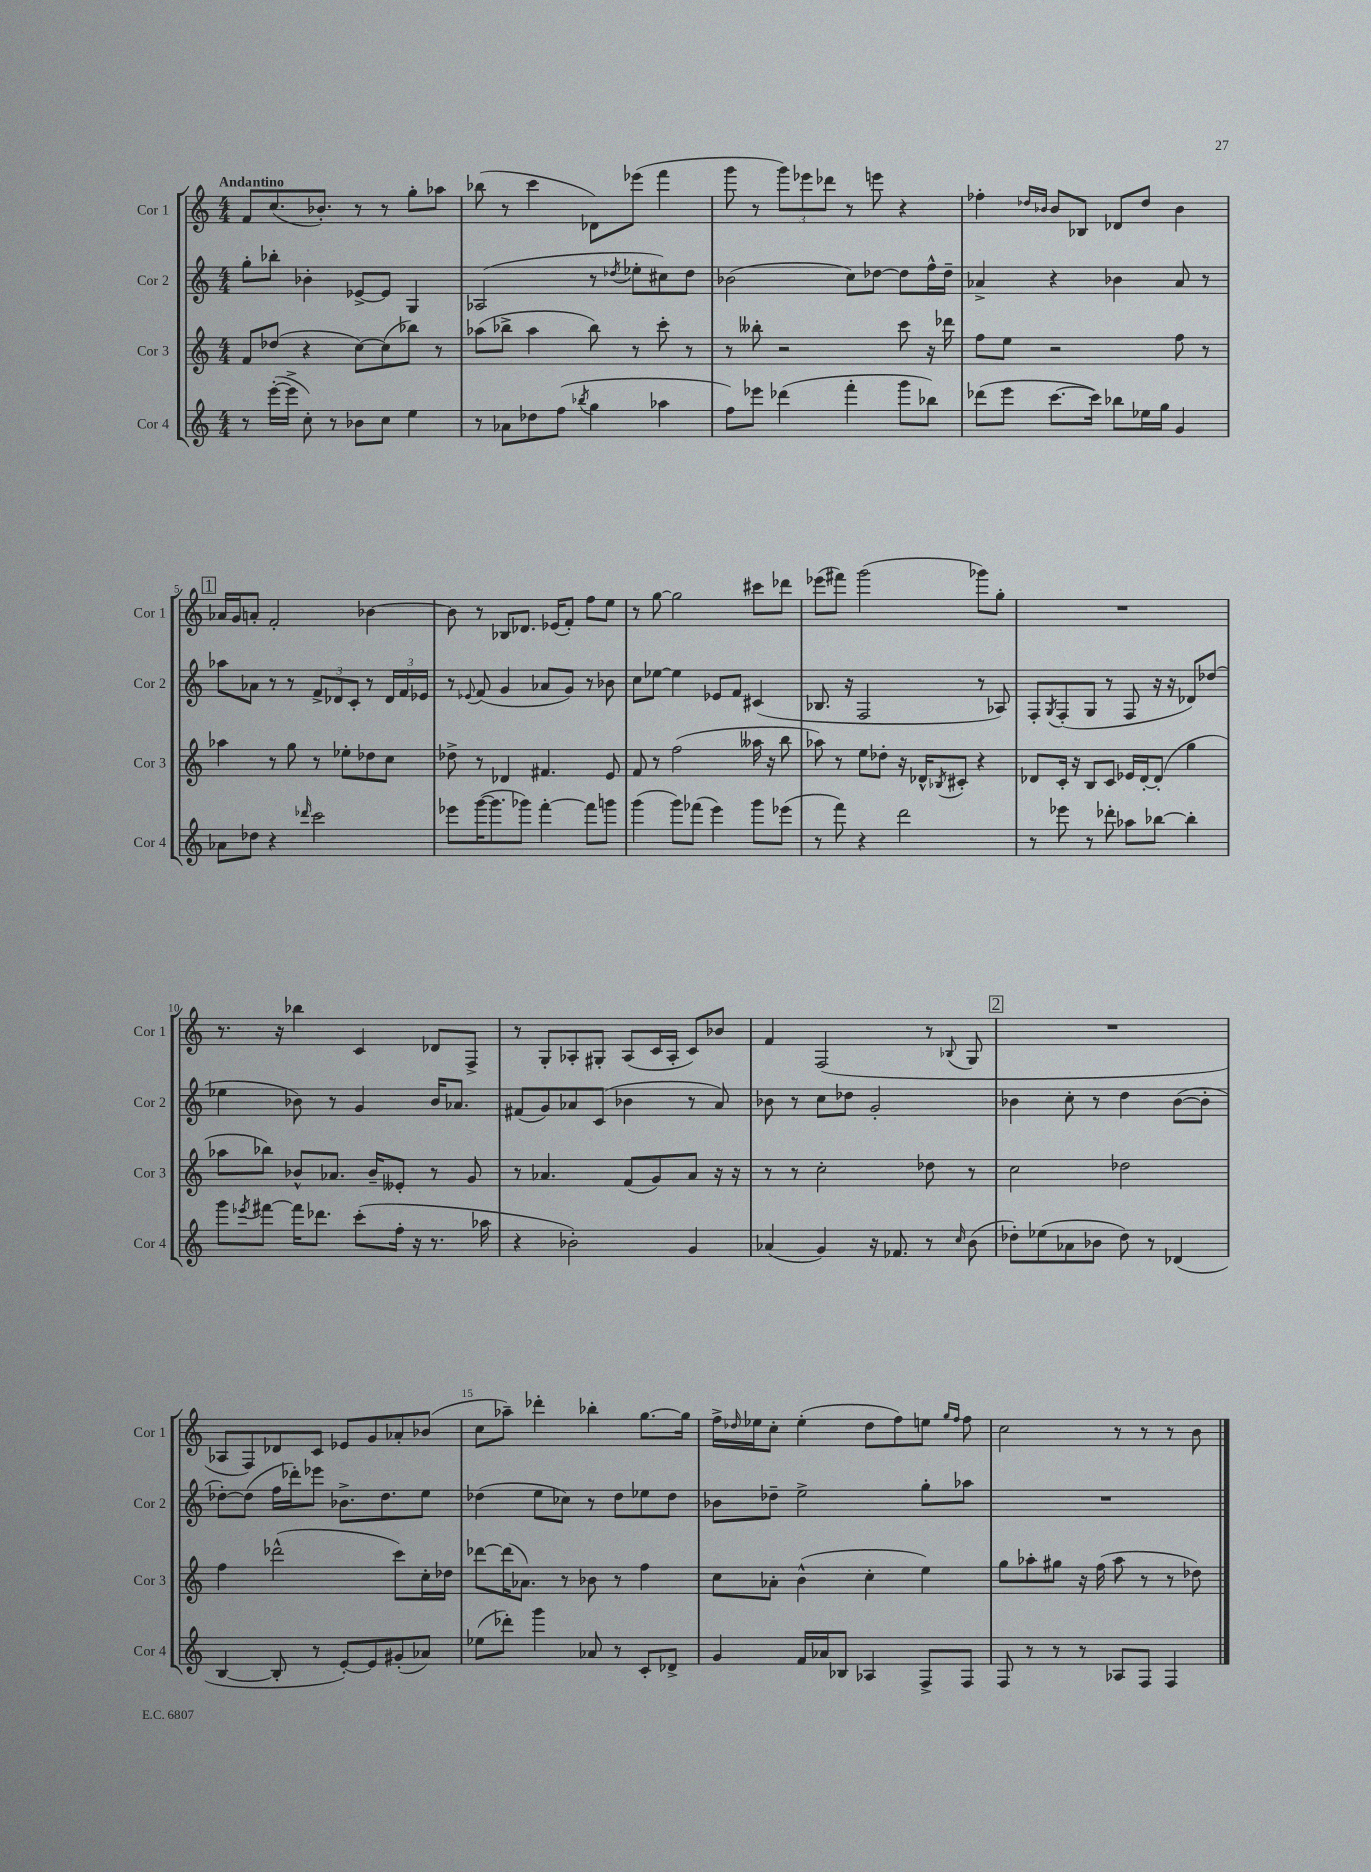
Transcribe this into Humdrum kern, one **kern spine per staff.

**kern	**kern	**kern	**kern
*staff4	*staff3	*staff2	*staff1
*clefG2	*clefG2	*clefG2	*clefG2
*k[]	*k[]	*k[]	*k[]
*M4/4	*M4/4	*M4/4	*M4/4
8r	8f/L	8gg'\L	8f/L
([16eee'\LL	(8dd-/J	8bb-'\J	(8.cc/
16eee^\]JJ	.	.	.
8cc'\)	4r	4b-'\	.
.	.	.	8.b-'/J)
8r	.	.	.
8b-\L	[8cc\L)	[8e-^/L	8r
8cc\J	(8cc\]	8e-/]J	8r
4ee\	8bb-\J)	4G/	8gg'\L
.	8r	.	8aa-\J
=	=	=	=
8r	(8aa-\L	(2A-/	(8bb-\
8a-\L	8bb-^\J	.	8r
8dd-\	4aa-\	.	4ccc\
(8ff\J	.	.	.
8qbb-/	.	.	.
4gg\	8bb-\)	8r	8d-\L)
.	.	8qdd-/	.
.	8r	8ee-'\L	(8eee-\J
4aa-\	8ccc'\	8cc#\)	4fff\
.	8r	8dd-\J	.
=	=	=	=
8ff\L)	8r	(2b-\	8ggg\
8eee-\J	8bb--'\	.	8r
(4ddd-\	2r	.	12ggg\L)
.	.	.	12eee-\
.	.	.	12ddd-\J
4fff'\	.	8cc\L)	8r
.	.	[8dd-\J	8eee\
8ggg\L	8ccc\	8dd-\]L	4r
8bb-\J)	16r	16ff^^\L	.
.	16ddd-\	16dd-~\JJ	.
=	=	=	=
(8ddd-\L	8ff\L	4a-^/	4ff-'\
8eee\J	8ee\J	.	.
.	.	.	16qqdd-/LL
.	.	.	16qqb-/JJ
[8.ccc\L	2r	4r	8b-/L
.	.	.	8B-/J
16ccc\]Jk)	.	.	.
8bb-\L	.	4b-\	8d-/L
16ee-\L	.	.	8dd-/J
16gg\JJ	.	.	.
4g/	8ff\	8a-/	4b-\
.	8r	8r	.
=	=	=	=
8a-\L	4aa-\	8aa-\L	16a-/LL
.	.	.	16g/J
8dd-\J	.	8a-\J	8a'/J
4r	8r	8r	2f'/
.	8gg\	8r	.
16qqddd-/	.	.	.
2ccc\	8r	12f^/L	.
.	.	12d-/	.
.	8ee-'\L	.	.
.	.	12c'/J	.
.	8dd-\	8r	[4b-\
.	8cc\J	24d-/LL	.
.	.	24f/	.
.	.	24e-/JJ	.
=	=	=	=
8eee-\L	8dd-^\	8r	8b-\]
.	.	8qqe-/	.
([16ggg\K	8r	(8f/	8r
8.ggg\]	.	.	.
.	4d-/	4g/	8B-/L
8ggg-\J)	.	.	8.d-/J
[4fff'\	4.f#/	8a-/L	.
.	.	.	(16e-/LK
.	.	8g/J)	8f'/J)
8fff\]L	.	8r	8ff\L
8ggg\J	8e/	8b-\	8ee\J
=	=	=	=
(4ggg\	8f/	8cc\L	8r
.	8r	[8ee-\J	[8gg\
8ggg\L)	(2ff\	4ee-\]	2gg\]
(8fff-\J	.	.	.
4eee\)	.	8e-/L	.
.	.	8f/J	.
8ggg\L	16aa--\	(4c#/	8ccc#\L
.	16r	.	.
(8eee-\J	8bb\	.	8ddd-\J
=	=	=	=
8r	8aa-\)	8.B-/	(8eee-\L
8fff\)	8r	.	8fff#\J)
.	.	16r	.
4r	8ee\L	2F/	(2ggg\
.	8dd-'\J	.	.
2ddd\	16r	.	.
.	16d-^^/LK	.	.
.	8qB-/	.	.
.	8c#'/J	.	.
.	4r	8r	8ggg-\L)
.	.	8A-/)	8gg'\J
=	=	=	=
8r	8d-/L	8F'/L	1r
.	.	8qG/	.
8eee-\	16c'/Jk	(8F'/	.
.	16r	.	.
8r	8B/L	8G/J	.
8ddd-'\	8c/J	8r	.
8aa-\L	16e-/LL	8F/	.
.	[16d-'/J	.	.
[8bb-\J	(8d-'/]J	16r	.
.	.	16r	.
4bb-'\]	4gg\	8d-/L)	.
.	.	(8dd-/J	.
=	=	=	=
8ggg\L	8aa-\L	4ee-\	8.r
8qeee-/	.	.	.
[8fff#\J	8bb-\J)	.	.
.	.	.	16r
16fff#\]LK	8b-^^/L	8b-\)	4bb-\
8.ddd-\J	.	.	.
.	8.a-/J	8r	.
(8ccc'\L	.	4g/	4c/
.	16b-~/LK	.	.
16ff'\Jk	8e--'/J	.	.
16r	.	.	.
8.r	8r	16b-/LK	8d-/L
.	.	8.a-/J	.
.	8g/	.	8F^/J
16aa-\	.	.	.
=	=	=	=
4r	8r	(8f#/L	8r
.	4.a-/	8g/)	8G'/L
2b-'\)	.	8a-/	8A-'/
.	.	(8c/J	8G#'/J
.	(8f/L	4b-\	(8A-/L
.	8g/)	.	16c/L
.	.	.	16A-'/JJ
4g/	8a-/J	8r	8c/L)
.	16r	8a-/)	8b-/J
.	16r	.	.
=	=	=	=
(4a-/	8r	8b-\	4f/
.	8r	8r	.
4g/)	2cc'\	8cc\L	(2F/
.	.	8dd-\J	.
16r	.	2g'/	.
8.f-/	.	.	.
8r	8dd-\	.	8r
16qqcc/	.	.	8qqB-/
(8b\	8r	.	8G/
=	=	=	=
8dd-'\L)	2cc\	4b-\	1r
(8ee-\	.	.	.
8a-\	.	8cc'\	.
8b-\J	.	8r	.
8dd-\)	2dd-\	4dd\	.
8r	.	.	.
(4d-/	.	([8b-\L	.
.	.	8b-'\]J	.
=	=	=	=
[4B/	4ff\	[8dd-'\L)	8A-/L
.	.	(8dd-\]J	8F/)
8B'/]	(2ddd-^^\	16ff\LL	8d-/
.	.	16ddd-'\J)	.
8r	.	8eee-\J	8c/J
[8e'/L)	.	8.b-^\L	8e-/L
8e/]	.	.	8g/
.	.	8.dd-\	.
(8g#'/	8ccc\L)	.	8a-'/
8a-/J)	16cc'\L	8ee\J	(8b-/J
.	16dd-\JJ	.	.
=	=	=	=
(8ee-\L	[8ddd-\L	(4dd-\	8cc\L
8ddd-'\J)	(16ddd-\]K	.	8aa-~\J)
.	8.a-\J)	.	.
4ggg\	.	8ee\L	4ddd-'\
.	8r	8cc-\J)	.
8a-/	8b-\	8r	4bb-'\
8r	8r	8dd-\L	.
8c'/L	4ff\	8ee-\	[8.gg\L
8d-^/J	.	8dd-\J	.
.	.	.	16gg\]Jk
=	=	=	=
4g/	8cc\L	8b-\L	16ff^\LL
.	.	.	16qqdd-/
.	.	.	16ee-\J
.	8a-'\J	8dd-~\J	8cc'\J
16f/LL	(4b^^\	2ee^\	(4ee-'\
16a-/J	.	.	.
8B-/J	.	.	.
4A-/	4cc'\	.	8dd-\L
.	.	.	8ff\)
8F^/L	4ee\)	8gg'\L	8ee\J
.	.	.	16qqgg/LL
.	.	.	16qqff/JJ
8F/J	.	8aa-\J	8ff\
=	=	=	=
8F/	8gg\L	1r	2cc\
8r	8aa-'\	.	.
8r	8gg#\J	.	.
8r	16r	.	.
.	(16ff\	.	.
8A-/L	8aa-\	.	8r
8F/J	8r	.	8r
4F/	8r	.	8r
.	8dd-\)	.	8b\
==	==	==	==
*-	*-	*-	*-
